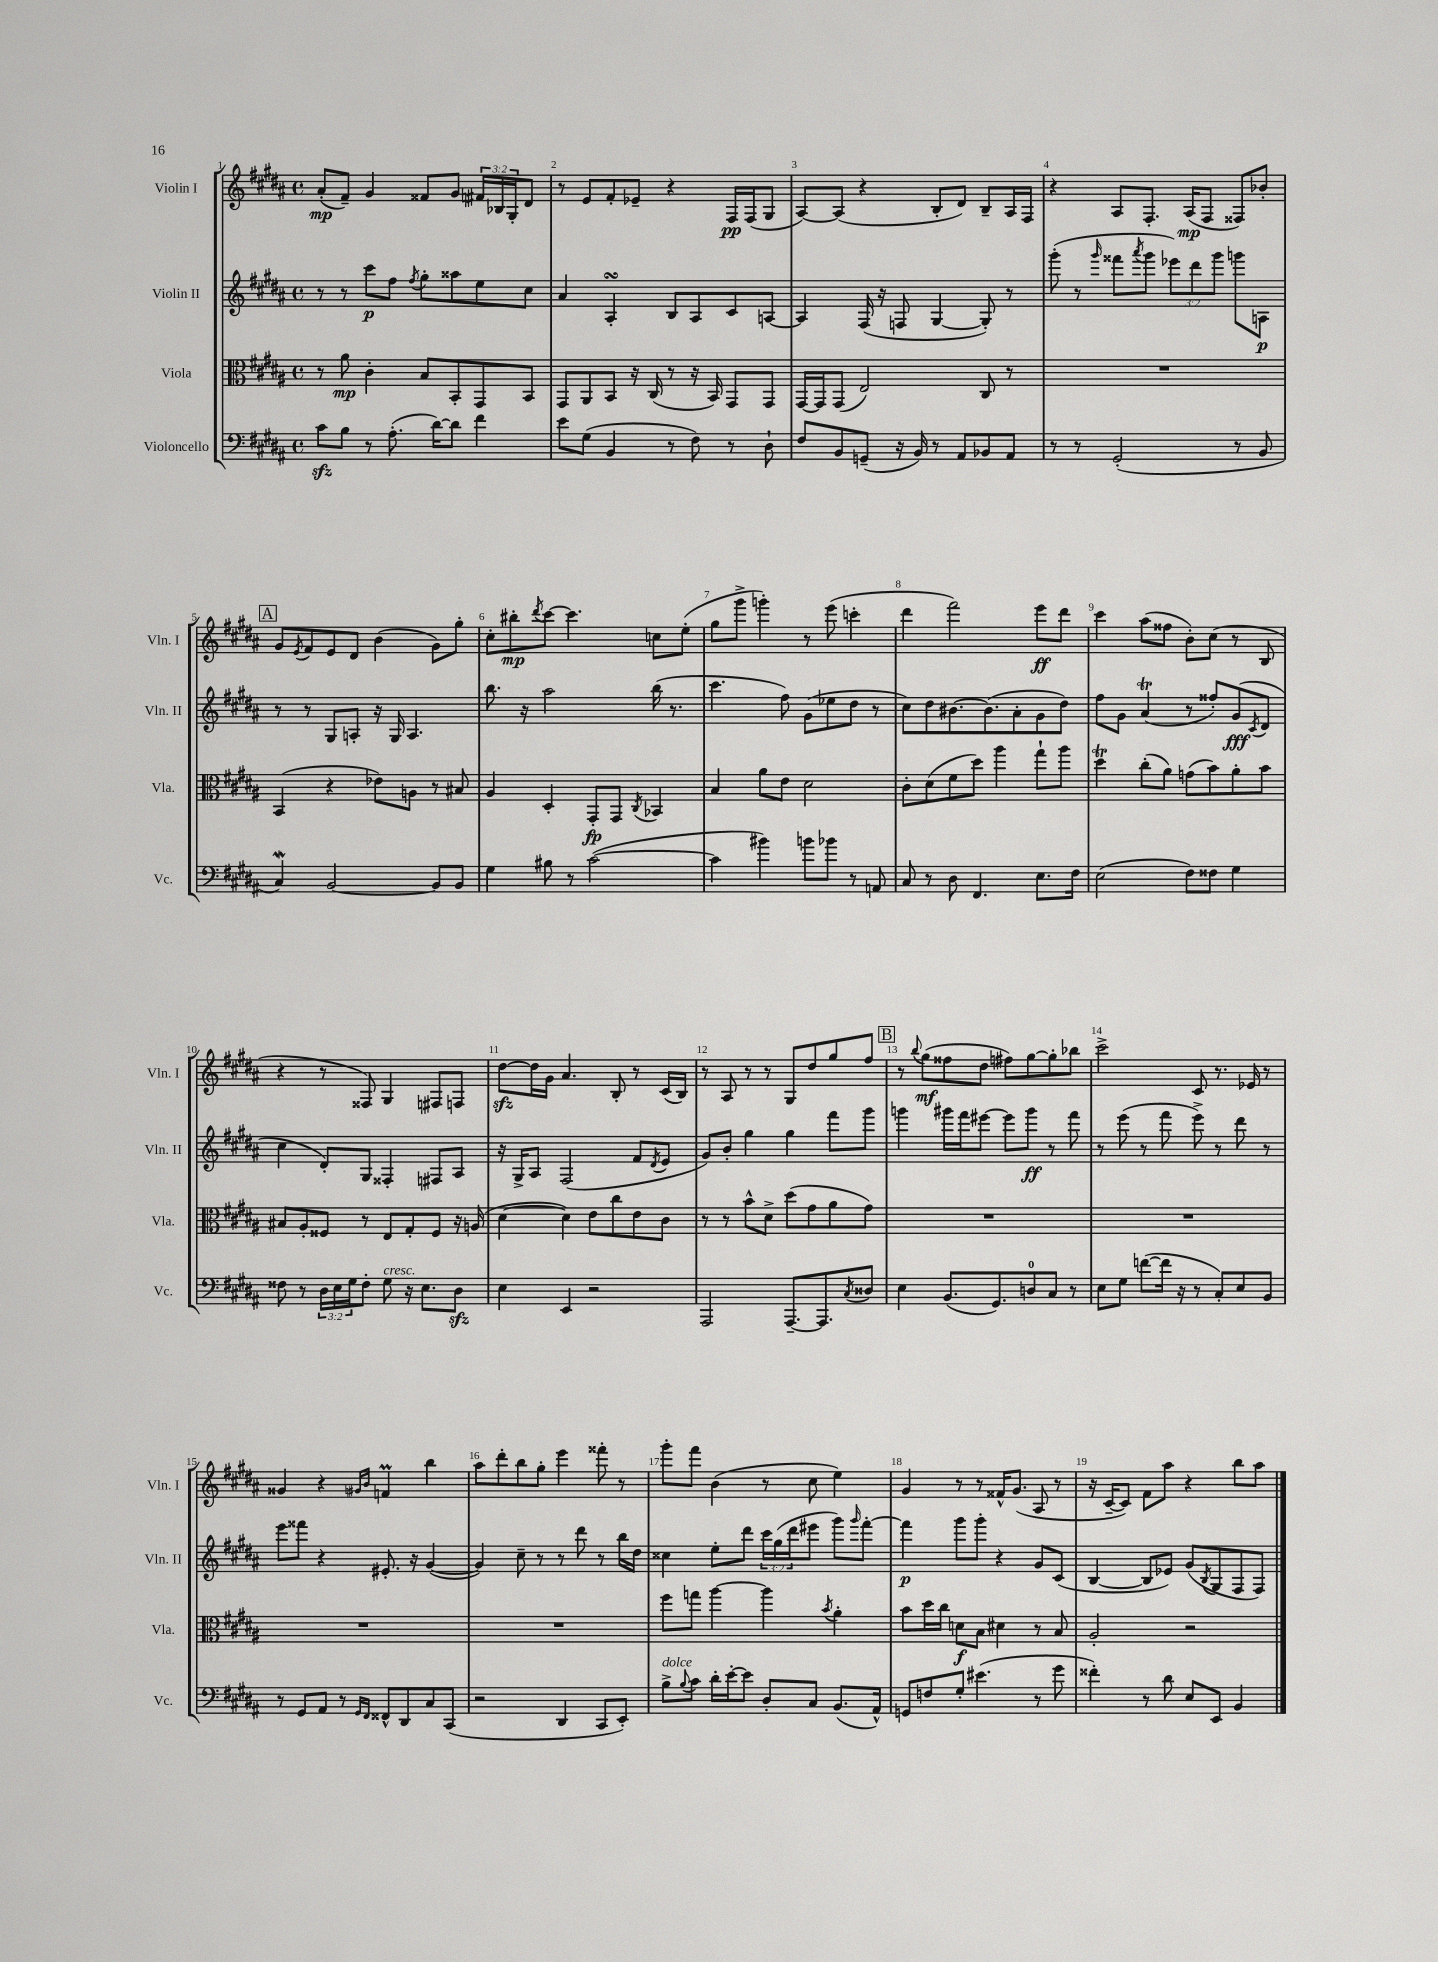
<<
\new StaffGroup <<
\new Staff = "s0" \with { instrumentName = "Violin I" shortInstrumentName = "Vln. I" } {
    \clef treble \key b \major \defaultTimeSignature \time 4/4 \override Staff.TupletNumber.text = #tuplet-number::calc-fraction-text
    ais'8-.\mp( fis'8--) gis'4 fisis'8 gis'8 \tuplet 3/2 { fis'16 bes16 gis16-. } dis'8 |
    r8 e'8 fis'8-. ees'8-- r4 fis16\pp fis16( gis8 |
    ais8~) ais8( r4 b8-. dis'8) b8-- ais16 fis16 |
    r4 ais8 fis8.-. ais16\mp( fis8 fisis8) bes'8-. |
    \mark \markup { \box "A" } gis'8 \acciaccatura { e'8 } fis'8 e'8 dis'8 b'4( gis'8) gis''8-. |
    cis''8-. bis''8-.\mp \acciaccatura { dis'''8 } cis'''8~ cis'''4. c''8 e''8-.( |
    gis''8 gis'''8-> g'''4-.) r8 e'''8( c'''4-. |
    dis'''4 fis'''2) e'''8\ff dis'''8 |
    cis'''4 ais''8( fisis''8 b'8-.) cis''8( r8 b8 |
    r4 r8 fisis8) gis4 fis8 f8 |
    dis''8~\sfz dis''16 gis'16 ais'4. b8-. r8 cis'16( b16) |
    r8 ais8 r8 r8 gis8 dis''8 gis''8 fis''8 |
    \mark \markup { \box "B" } r8 \appoggiatura { b''8 } gis''8\mf( fisis''8 dis''8 fis''8) gis''8~ gis''8-. bes''8 |
    cis'''2-> cis'8 r8. ees'16 r8 |
    gisis'4 r4 \grace { gis'16 b'16 } f'4\prall b''4 |
    ais''8 dis'''8-. b''8 gis''8-. e'''4 fisis'''8-. r8 |
    gis'''8-. fis'''8 b'4( r8 cis''8 e''4) |
    gis'4 r8 r8 fisis'16-^ gis'8.( ais8 r8 |
    r16 cis'16~-- cis'8) fis'8 ais''8 r4 b''8 ais''8 \bar "|." |
}
\new Staff = "s1" \with { instrumentName = "Violin II" shortInstrumentName = "Vln. II" } {
    \clef treble \key b \major \defaultTimeSignature \time 4/4 \override Staff.TupletNumber.text = #tuplet-number::calc-fraction-text
    r8 r8 cis'''8\p fis''8 \acciaccatura { fis''8 } gis''8-. aisis''8 e''8 cis''8 |
    ais'4 ais4-.\turn b8 ais8 cis'8 a8~ |
    a4 fis16( r16 f8 gis4~ gis8-.) r8 |
    gis'''8-.( r8 \grace { gis'''16 } fisis'''8 \acciaccatura { ais'''8 } gis'''8 \tuplet 3/2 { ees'''8) dis'''8 gis'''8 } g'''8 a8\p |
    \mark \markup { \box "A" } r8 r8 gis8 a8-. r16 gis16 a4. |
    b''8. r16 ais''2 b''16( r8. |
    cis'''4. fis''8) gis'8( ees''8 dis''8 r8 |
    cis''8) dis''8 bis'8.~ bis'8.( ais'8-. gis'8 dis''8) |
    fis''8 gis'8 ais'4\trill( r8 fisis''8-.) gis'8\fff( \acciaccatura { cis'8 } dis'8 |
    cis''4 dis'8-.) gis8 fisis4-. fis8 ais8 |
    r16 gis16-> ais8 fis2( fis'8 \acciaccatura { dis'8 } e'8 |
    gis'8) b'8-. gis''4 gis''4 fis'''8 gis'''8 |
    \mark \markup { \box "B" } g'''4 gis'''16 fis'''16 eis'''8~ eis'''8 gis'''8\ff r8 fis'''8 |
    r8 e'''8( r8 fis'''8 e'''8->) r8 dis'''8 r8 |
    e'''8 fisis'''8 r4 eis'8.-. r16 gis'4~( |
    gis'4) cis''8-- r8 r8 dis'''8 r8 b''16 dis''16 |
    cisis''4 e''8-. dis'''8 \tuplet 3/2 { cis'''16 gis''16( dis'''16 } eis'''8 gis'''8) \grace { gis'''16 } fis'''8~-. |
    fis'''4\p gis'''8 gis'''8-. r4 gis'8 cis'8( |
    b4~ b8 ees'8) gis'8( \acciaccatura { b8 } gis8 fis8 fis8) \bar "|." |
}
\new Staff = "s2" \with { instrumentName = "Viola" shortInstrumentName = "Vla." } {
    \clef alto \key b \major \defaultTimeSignature \time 4/4
    r8 ais'8\mp cis'4-. b8 b,8-. gis,8 b,8 |
    gis,8 ais,8 b,8 r16 cis16( r8 r16 b,16) gis,8 gis,8 |
    gis,16~ gis,16 gis,8( e2) cis8 r8 |
    R1 |
    \mark \markup { \box "A" } b,4( r4 ees'8) a8 r8 bis8 |
    ais4 dis4-. gis,8-.\fp gis,8 \acciaccatura { cis8 } bes,4 |
    b4 ais'8 e'8 dis'2 |
    cis'8-. dis'8( fis'8 dis''8) ais''4 gis''8-! ais''8 |
    dis''4\trill cis''8-.( ais'8) g'8( b'8) ais'8-. b'8 |
    bis8 ais8-. fisis8 r8 e8 gis8-. fisis8 r16 a16( |
    dis'4~ dis'4) e'8 cis''8 e'8 cis'8 |
    r8 r8 b'8-^ dis'8-> dis''8( gis'8 ais'8 gis'8) |
    \mark \markup { \box "B" } R1 |
    R1 |
    R1 |
    R1 |
    fis''8 g''8 ais''4~ ais''4 \acciaccatura { b'8 } ais'4-. |
    b'8 dis''16 cis''16 d'8\f b8 dis'4 r8 b8 |
    ais2-. r2 \bar "|." |
}
\new Staff = "s3" \with { instrumentName = "Violoncello" shortInstrumentName = "Vc." } {
    \clef bass \key b \major \defaultTimeSignature \time 4/4 \override Staff.TupletNumber.text = #tuplet-number::calc-fraction-text
    cis'8\sfz b8 r8 ais8.-.( dis'16~) dis'8 fis'4 |
    e'8 gis8( b,4 r8 fis8) r8 dis8-! |
    fis8 b,8 g,8--( r16 b,16) r8 ais,8 bes,8 ais,8 |
    r8 r8 gis,2-.( r8 b,8 |
    \mark \markup { \box "A" } cis4\mordent) b,2~ b,8 b,8 |
    gis4 bis8 r8 cis'2~( |
    cis'4 bis'4) b'8 bes'8 r8 a,8 |
    cis8 r8 dis8 fis,4. e8. fis16 |
    e2( fis8) fisis8 gis4 |
    fisis8 r8 \tuplet 3/2 { dis16 e16 gis16 } fisis8-. gis8^\markup { \italic "cresc." } r16 e8. dis8\sfz |
    e4 e,4 r2 |
    ais,,2 ais,,8.~-- ais,,8. \acciaccatura { cis8 } disis8 |
    \mark \markup { \box "B" } e4 b,8.( gis,8.) d8-0 cis8 r8 |
    e8 gis8 f'8~( f'16 r16 r8 cis8-.) e8 b,8 |
    r8 gis,8 ais,8 r8 \grace { gis,16 fis,16 } fisis,8-^ dis,8 cis8 cis,8( |
    r2 dis,4 cis,8 e,8-.) |
    b8->^\markup { \italic "dolce" } \appoggiatura { b8 } cis'8 dis'16-. e'16~-. e'8 dis8-. cis8 b,8.( ais,16-^) |
    g,8 f8 gis8-. eis'4.( r8 gis'8 |
    fisis'4-.) r8 dis'8 e8 e,8 b,4 \bar "|." |
}
>>
>>
\layout { \context { \Score \override BarNumber.break-visibility = ##(#f #t #t) barNumberVisibility = #all-bar-numbers-visible } }
